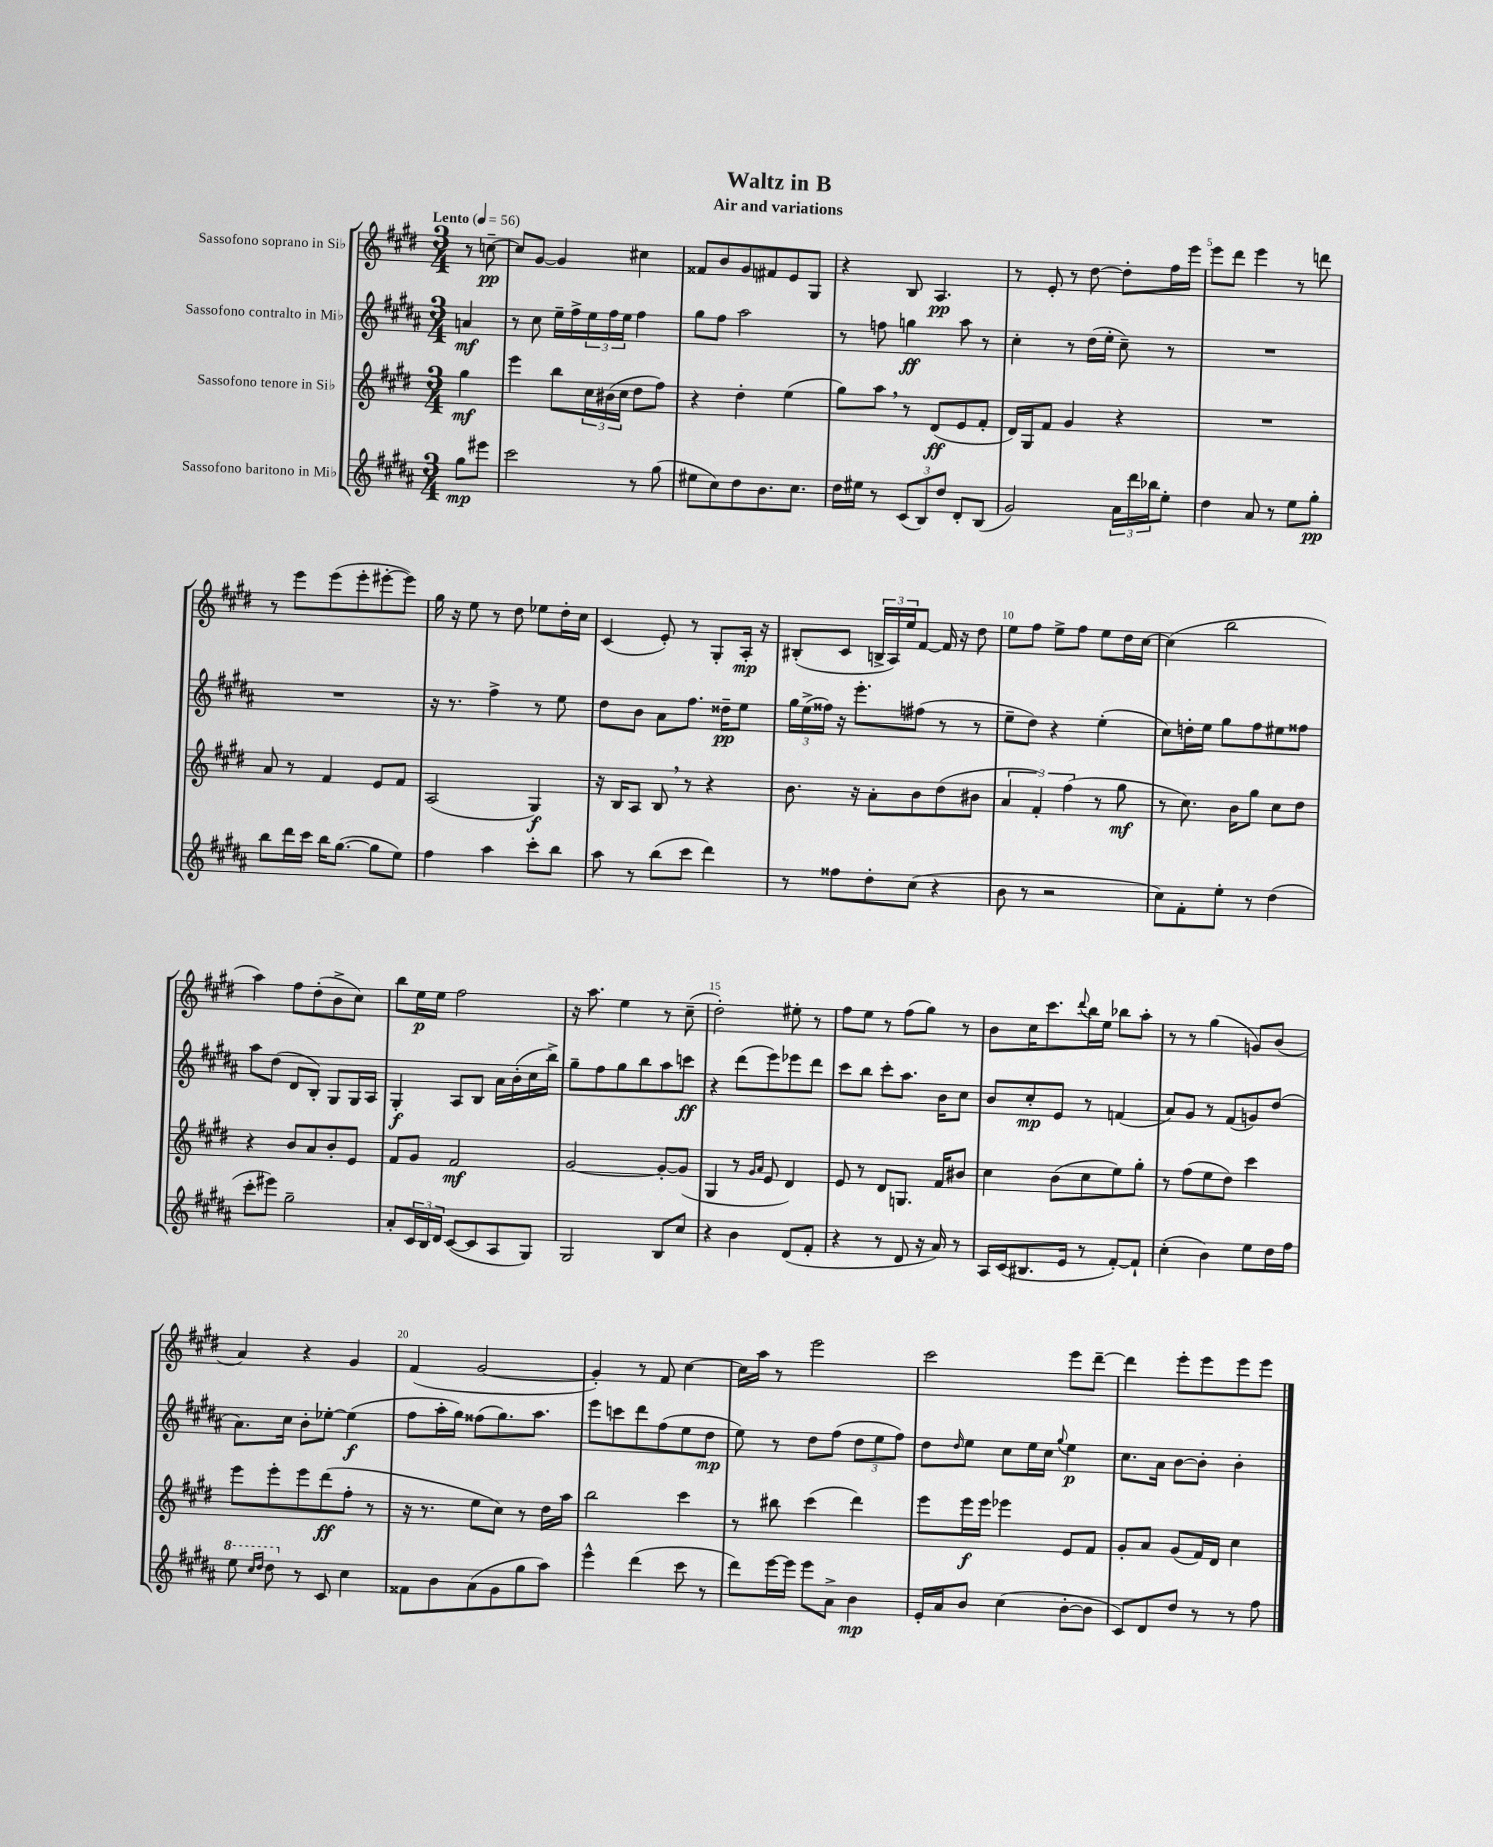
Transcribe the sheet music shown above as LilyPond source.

\header { title = "Waltz in B" subtitle = "Air and variations" }
<<
\new StaffGroup <<
\new Staff = "s0" \with { instrumentName = "Sassofono soprano in Sib" } {
    \clef treble \key e \major \numericTimeSignature \time 3/4 \partial 4 \tempo "Lento" 4 = 56
    r8 c''8~--\pp |
    c''8 gis'8~ gis'4 cis''4 |
    fisis'8 b'8 gis'8 fis'8 e'8 gis8 |
    r4 b8 a4.\pp |
    r8 e'8-. r8 dis''8~ dis''8-. fis''16 e'''16 |
    e'''8 dis'''8 e'''4 r8 d'''8 |
    r8 e'''8 e'''8( e'''8-. eis'''8~-. eis'''8) |
    gis''16 r16 e''8 r8 dis''8 ees''8 dis''16-. cis''16 |
    cis'4( e'8-.) r8 gis8-. a16-.\mp r16 |
    bis8-.( cis'8 \tuplet 3/2 { b16-> a16) e''16 } fis'8~ fis'16 r16 dis''8 |
    e''8 fis''8 e''8-> fis''8 e''8 dis''16 cis''16~ |
    cis''4( b''2 |
    a''4) fis''8 dis''8-.( b'8-> cis''8) |
    b''8 e''16\p e''16 fis''2 |
    r16 a''8. e''4 r8 cis''8--( |
    dis''2-.) eis''8-. r8 |
    fis''8 e''8 r8 fis''8( gis''8) r8 |
    b'8 cis''16 cis'''8. \appoggiatura { dis'''8 } b''16 e''16 bes''8 a''8-. |
    r8 r8 gis''4( g'8) b'8( |
    a'4) r4 gis'4 |
    fis'4( gis'2~ |
    gis'4-.) r8 fis'8 cis''4~ |
    cis''16 a''16 r8 e'''2 |
    cis'''2 e'''8 dis'''8~-- |
    dis'''4 e'''8-. e'''8 e'''8 e'''8 \bar "|." |
}
\new Staff = "s1" \with { instrumentName = "Sassofono contralto in Mib" } {
    \clef treble \key b \major \numericTimeSignature \time 3/4 \partial 4
    a'4\mf |
    r8 cis''8 e''16-- fis''16-> \tuplet 3/2 { e''16 fis''16 e''16 } fis''4 |
    gis''8 fis''8 ais''2 |
    r8 f''8 g''4\ff ais''8 r8 |
    cis''4-. r8 dis''16( e''16-. cis''8--) r8 |
    R2. |
    R2. |
    r16 r8. fis''4-> r8 e''8 |
    dis''8 b'8 ais'8 fis''8. disis''16--\pp e''8 |
    \tuplet 3/2 { gis''16 e''16->( fisis''16) } r16 e'''8.-. fis''8( r8 r8 |
    e''8-- dis''8) r4 e''4-.( |
    cis''8) d''16-. e''16 gis''8 fis''8 eis''8 fisis''8 |
    ais''8 dis''8( dis'8 b8-.) gis8 gis16 ais16 |
    gis4-.\f ais8 b8 ais'16 b'16-.( cis''16 b''16->) |
    gis''8-- fis''8 gis''8 b''8 ais''8 c'''8\ff |
    r4 dis'''8( e'''8) ees'''8 dis'''8 |
    cis'''8 b''8 cis'''8-. ais''8. b'16 cis''8 |
    b'8 cis''8-.\mp e'8 r8 f'4( |
    ais'8) gis'8 r8 fis'8( g'8) dis''8( |
    ais'8.) cis''16 b'8-. ees''8~-. ees''4\f( |
    fis''8 ais''16-. gis''16) fisis''8( gis''8.) ais''8. |
    e'''8 c'''8 dis'''8 fis''8( e''8 dis''8\mp |
    e''8) r8 dis''8 fis''8( \tuplet 3/2 { dis''8 e''8 fis''8) } |
    dis''8 \grace { dis''16 } e''8 cis''8 e''16 cis''16 \appoggiatura { gis''8 } e''4\p |
    cis''8. ais'16 b'8~ b'8-. b'4-. \bar "|." |
}
\new Staff = "s2" \with { instrumentName = "Sassofono tenore in Sib" } {
    \clef treble \key e \major \numericTimeSignature \time 3/4 \partial 4
    gis''4\mf |
    e'''4 b''8 \tuplet 3/2 { cis''16 bis'16( cis''16 } dis''8 fis''8) |
    r4 dis''4-. e''4( |
    gis''8) a''8 \breathe r8 dis'8\ff( e'8 fis'8-. |
    dis'16) gis16 fis'8 gis'4 r4 |
    R2. |
    a'8 r8 fis'4 e'8 fis'8 |
    a2( gis4\f) |
    r16 b16 a8 b8 \breathe r8 r4 |
    b'8. r16 a'8-. b'8 dis''8( bis'8 |
    \tuplet 3/2 { a'4 fis'4-.) fis''4( } r8 gis''8\mf |
    r8 cis''8.) b'16 gis''8 cis''8 dis''8 |
    r4 b'8 a'8 b'8-. e'8 |
    fis'8 gis'8 fis'2\mf |
    gis'2~ gis'8~-. gis'8( |
    gis4 r8 \grace { gis'16 a'16 } e'8 dis'4) |
    e'8 r8 dis'8 g8. fis'16 bis'8 |
    cis''4 b'8( cis''8 e''8) gis''8-. |
    r8 fis''8( e''8 dis''8) cis'''4 |
    e'''8 e'''8-. e'''8 dis'''8\ff( fis''8-. r8 |
    r16 r8. e''8 cis''8) r8 dis''16 a''16 |
    b''2 cis'''4 |
    r8 bis''8 cis'''4( dis'''4) |
    e'''8 e'''16\f e'''16 ees'''4 e'8 fis'8 |
    gis'8-. a'8 gis'8( fis'16) dis'16 cis''4 \bar "|." |
}
\new Staff = "s3" \with { instrumentName = "Sassofono baritono in Mib" } {
    \clef treble \key b \major \numericTimeSignature \time 3/4 \partial 4
    gis''8\mp eis'''8 |
    cis'''2 r8 gis''8( |
    eis''8 cis''8) dis''8 b'8. cis''8. |
    dis''16 eis''16 r8 \tuplet 3/2 { cis'8( b8) dis''8 } dis'8-. b8( |
    gis'2) \tuplet 3/2 { ais'16 dis'''16 bes''16 } e''8-. |
    dis''4 ais'8 r8 e''8 gis''8-.\pp |
    b''8 dis'''16 cis'''16 b''16 gis''8.~( gis''8 e''8) |
    fis''4 ais''4 cis'''8-. b''8 |
    ais''8 r8 b''8( cis'''8 dis'''4) |
    r8 fisis''8 dis''8-. cis''8( r4 |
    b'8 r8 r2 |
    cis''8) fis'8-. e''8-. r8 dis''4( |
    cis'''8-. eis'''8) gis''2-- |
    ais'8-. \tuplet 3/2 { cis'16 b16 dis'16 } cis'8~( cis'8 ais8 gis8) |
    gis2 b8 cis''8 |
    r4 b'4 dis'8( fis'8-. |
    r4 r8 dis'8 r16 ais'16) r8 |
    ais16 cis'16( bis8. e'16 r8 fis'8~-.) fis'8-! |
    cis''4-.( b'4) e''8 dis''16 fis''16 |
    \ottava #1 e'''8 \grace { cis'''16 dis'''16 } dis'''8 \ottava #0 r8 cis'8 cis''4 |
    fisis'8 b'8 ais'8( gis'8 gis''8 ais''8) |
    e'''4-^ dis'''4( cis'''8 r8 |
    dis'''8) e'''16~ e'''16 e'''8 ais'8-> b'4\mp |
    e'16-. ais'16 b'8 cis''4( b'8~-. b'8 |
    cis'8) dis'8 dis''8 r8 r8 fis''8 \bar "|." |
}
>>
>>
\layout { \context { \Score \override BarNumber.break-visibility = ##(#f #t #t) barNumberVisibility = #(every-nth-bar-number-visible 5) } }
